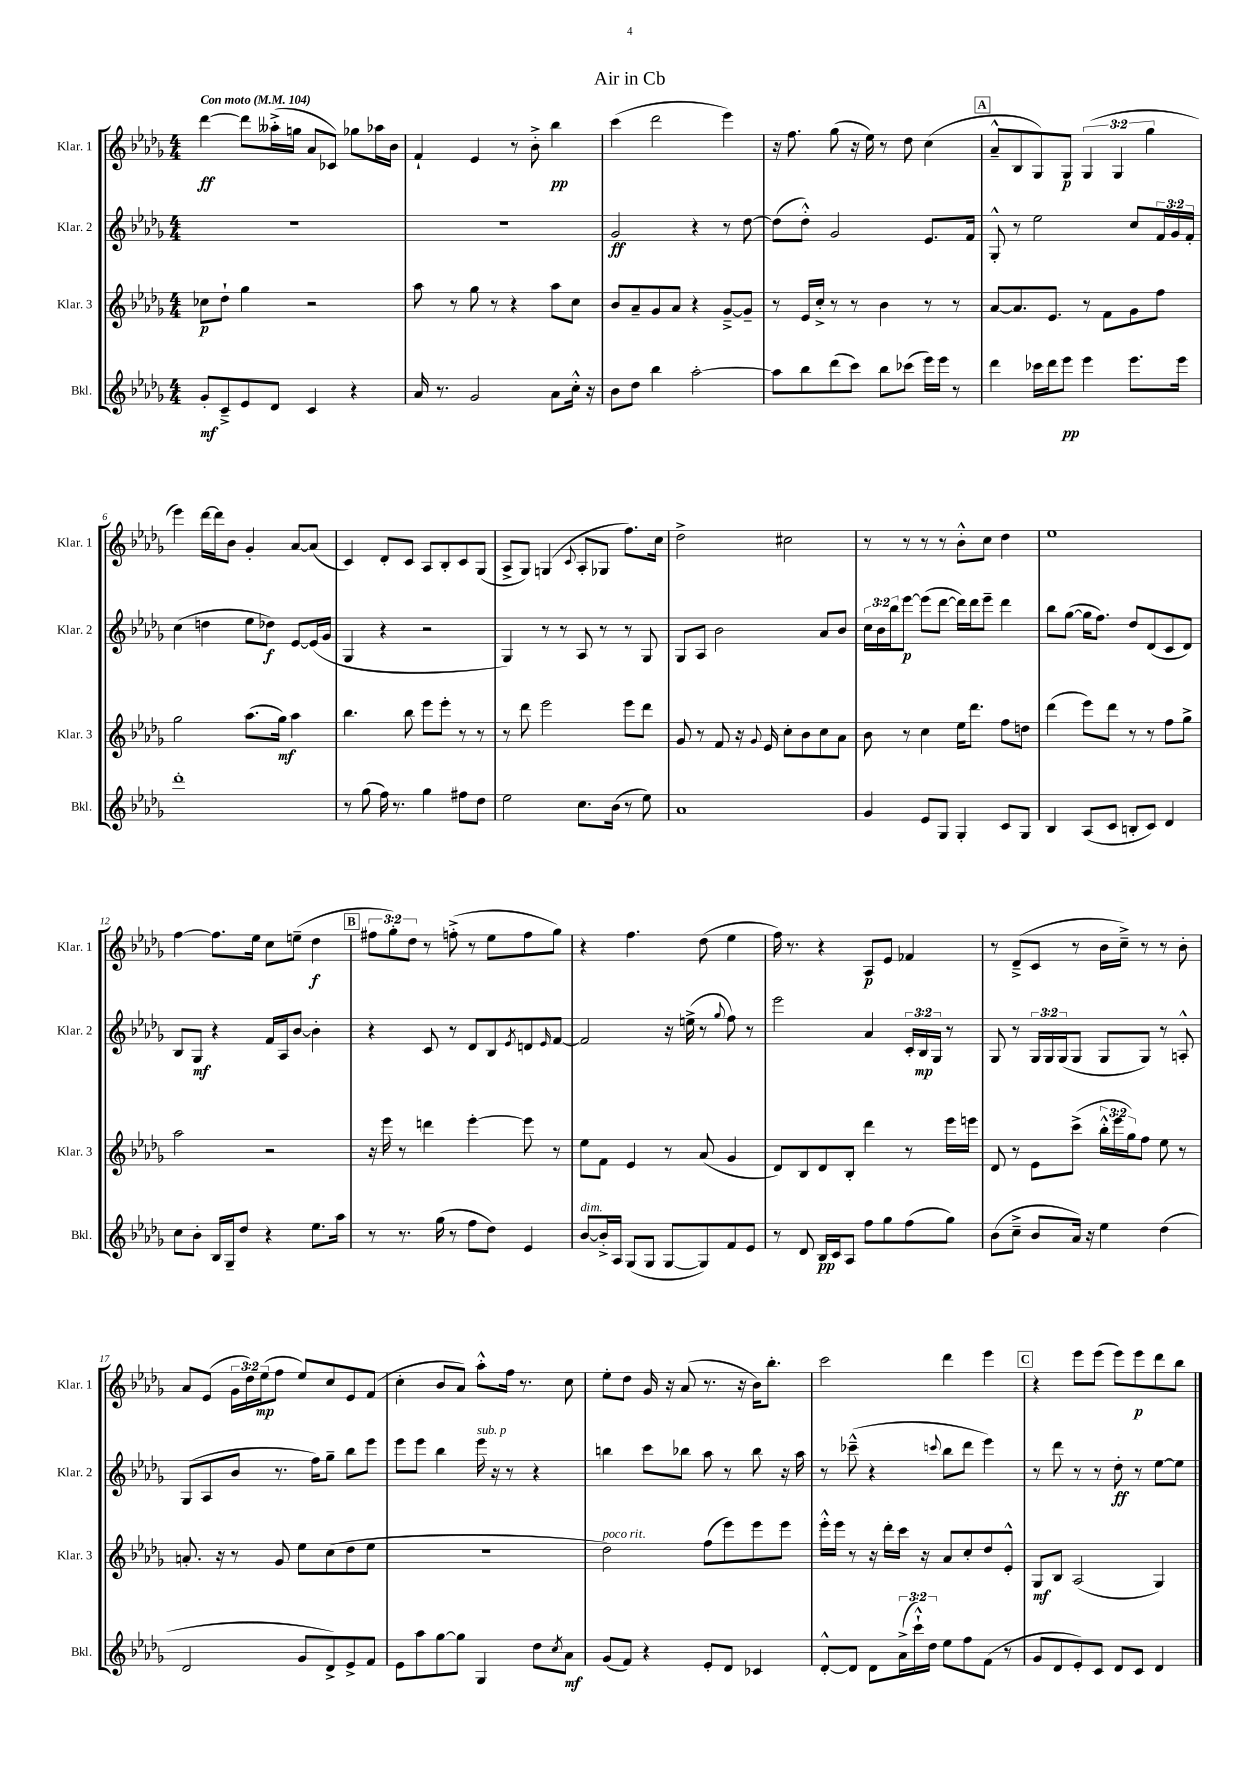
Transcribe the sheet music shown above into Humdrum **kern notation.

**kern	**kern	**kern	**kern
*staff4	*staff3	*staff2	*staff1
*clefG2	*clefG2	*clefG2	*clefG2
*k[b-e-a-d-g-]	*k[b-e-a-d-g-]	*k[b-e-a-d-g-]	*k[b-e-a-d-g-]
*M4/4	*M4/4	*M4/4	*M4/4
*MM104	*MM104	*MM104	*MM104
8g-'	8cc-	1r	[4ddd-
8c~^	8dd-`	.	.
8e-	4gg-	.	8ddd-]
8d-	.	.	(16aa--'^
.	.	.	16gg
4c	2r	.	8a-
.	.	.	8c-)
4r	.	.	8gg-
.	.	.	16aa-
.	.	.	16b-
=	=	=	=
16a-	8aa-	1r	4f`
8.r	.	.	.
.	8r	.	.
2g-	8gg-	.	4e-
.	8r	.	.
.	4r	.	8r
.	.	.	8b-'^
8a-	8aa-	.	4bb-
16cc'^^	8cc	.	.
16r	.	.	.
=	=	=	=
8b-	8b-	2g-	(4ccc
8dd-	8a-~	.	.
4bb-	8g-	.	2ddd-
.	8a-	.	.
[2aa-'	4r	4r	.
.	[8g-~^	8r	4eee-)
.	8g-~]	[8dd-	.
=	=	=	=
8aa-]	8r	(8dd-]	16r
.	.	.	8.ff
8bb-	16e-	8dd-'^^)	.
.	16cc'^	.	.
(8ddd-	8r	2g-	(8gg-
8ccc)	8r	.	16r
.	.	.	16ee-)
8bb-	4b-	.	8r
(8ccc-	.	.	8dd-
16eee-)	8r	8.e-	(4cc
16eee-	.	.	.
8r	8r	.	.
.	.	16f	.
=	=	=	=
4ddd-	[8a-	8G-'^^	8a-~^^
.	8.a-]	8r	8B-
16ccc-	.	2ee-	8G-)
16ddd-	8.e-	.	.
8eee-	.	.	8G-
4eee-	8r	.	(6G-
.	8f	.	.
.	.	.	6G-
8.eee-	8g-	8cc	.
.	.	.	6gg-
.	8ff	24f	.
.	.	24g-	.
16eee-	.	.	.
.	.	24f'	.
=	=	=	=
1ddd-'	2gg-	(4cc	4eee-)
.	.	4dd	[16ddd-
.	.	.	16ddd-]
.	.	.	8b-
.	(8.aa-	8ee-	4g-'
.	.	8dd-)	.
.	16gg-)	.	.
.	4aa-	[8e-	[8a-
.	.	(16e-]	(8a-]
.	.	16g-	.
=	=	=	=
8r	4.bb-	4G-	4c)
(8gg-	.	.	.
16ff)	.	4r	8d-'
8.r	.	.	.
.	8bb-	.	8c
4gg-	8eee-	2r	8A-
.	8eee-'	.	8B-'
8ff#	8r	.	8c
8dd-	8r	.	(8G-
=	=	=	=
2ee-	8r	4G-)	8A-^
.	8ddd-	.	8G-)
.	2eee-	8r	(4G
.	.	8r	.
.	.	.	8qqc
8.cc	.	8A-	8A-'
.	.	8r	8G-
(16b-	.	.	.
8r	8eee-	8r	8.ff)
8ee-)	8ddd-	8G-	.
.	.	.	16cc
=	=	=	=
1a-	8g-	8G-	2dd-^
.	8r	8A-	.
.	8f	2b-	.
.	16r	.	.
.	8qqg-	.	.
.	16e-	.	.
.	8cc'	.	2cc#
.	8b-	.	.
.	8cc	8a-	.
.	8a-	8b-	.
=	=	=	=
4g-	8b-	24cc	8r
.	.	24b-	.
.	.	24bb-	.
.	8r	[8eee-	8r
8e-	4cc	(8eee-]	8r
8G-	.	[8ddd-	8r
4G-'	16ee-	16ddd-])	8b-'^^
.	8.ddd-	16ddd-	.
.	.	8eee-~	8cc
8c	8ff	4ddd-	4dd-
8G-	8dd	.	.
=	=	=	=
4B-	(4ddd-	8bb-	1ee-
.	.	([8gg-	.
(8A-	8eee-)	16gg-]	.
.	.	8.ff)	.
8c	8ddd-	.	.
8B'	8r	8dd-	.
8c)	8r	(8d-	.
4d-	8ff	8c	.
.	8gg-^	8d-)	.
=	=	=	=
8cc	2aa-	8B-	[4ff
8b-'	.	8G-	.
16B-	.	4r	8.ff]
16G-~	.	.	.
8dd-	.	.	.
.	.	.	16ee-
4r	2r	16f	8cc
.	.	16A-	.
.	.	[8b-	(8ee~
8.ee-	.	4b-']	4dd-
16aa-	.	.	.
=	=	=	=
8r	16r	4r	12ff#
.	16eee-	.	.
.	.	.	12gg-')
8.r	8r	.	.
.	.	.	12dd-
.	4ddd	8c	8r
(16gg-	.	.	.
8r	.	8r	(8ff'^
8ff	[4eee-'	8d-	8r
8dd-)	.	8B-	8ee-
.	.	8qe-	.
4e-	8eee-]	8d	8ff
.	.	16qqe-	.
.	8r	[8f	8gg-)
=	=	=	=
[8b-	8ee-	2f]	4r
16b-'^]	8f	.	.
16A-	.	.	.
(8G-	4e-	.	4.ff
8G-	.	.	.
[8G-	8r	16r	.
.	.	(16ee^	.
8G-])	(8a-	8r	(8dd-
.	.	8qqgg-	.
8f	4g-	8ff)	4ee-
8e-	.	8r	.
=	=	=	=
8r	8d-)	2eee-	16ff)
.	.	.	8.r
8d-	8B-	.	.
16B-	8d-	.	4r
16c	.	.	.
8A-	8B-'	.	.
8ff	4ddd-	4a-	8A-
8gg-	.	.	8e-
(8ff	8r	24c'	4f-
.	.	24B-	.
.	.	24G-	.
8gg-)	16eee-	8r	.
.	16eee	.	.
=	=	=	=
(8b-	8d-	8G-	8r
8cc~^	8r	8r	(8d-~^
8b-	8e-	24G-	8c
.	.	24G-	.
.	.	(24G-	.
16a-)	(8ccc^	8G-	8r
16r	.	.	.
4ee-	24bb-'^^	8G-	16b-
.	24eee-	.	.
.	.	.	16cc~^)
.	24gg-)	.	.
.	8ff	8G-)	8r
(4dd-	8ee-	8r	8r
.	8r	8A'^^	8b-'
=	=	=	=
2d-	8.a'	(8G-	8a-
.	.	8A-	(8e-
.	16r	.	.
.	8r	8b-	24g-
.	.	.	24dd-)
.	.	.	(24ee-
.	8g-	8.r	8ff
8g-	8ee-	.	8ee-)
.	.	16ff)	.
8d-^)	(8cc	8gg-~	8cc
8e-^	8dd-	8bb-	8e-
8f	8ee-	8eee-	(8f
=	=	=	=
8e-	1r	8eee-	4cc'
8aa-	.	8eee-	.
[8gg-	.	4bb-	8b-
8gg-]	.	.	8a-)
4G-	.	16eee-	8aa-'^^
.	.	16r	.
.	.	8r	16ff
.	.	.	8.r
8dd-	.	4r	.
8qcc	.	.	.
8a-	.	.	8cc
=	=	=	=
(8g-	2dd-)	4bb	8ee-'
8f)	.	.	8dd-
4r	.	8ccc	16g-
.	.	.	16r
.	.	8bb-	(8a-
8e-'	(8ff	8aa-	8.r
8d-	8eee-)	8r	.
.	.	.	16r
4c-	8eee-	8bb-	16b-)
.	.	.	8.bb-'
.	8eee-	16r	.
.	.	16aa-	.
=	=	=	=
[8d-'^^	16eee-'^^	8r	2ccc
.	16eee-	.	.
8d-]	8r	(8ccc-~^^	.
8d-	16r	4r	.
.	16ddd-'	.	.
(24a-^	16ccc	.	.
24ccc`^^)	.	.	.
.	16r	.	.
24dd-	.	.	.
.	.	8qqccc	.
8ee-	8a-	8bb-	4ddd-
8ff	8cc'	8ddd-	.
(8f	8dd-	4eee-)	4eee-
8r	8e-'^^	.	.
=	=	=	=
8g-	8G-	8r	4r
8d-	8B-	8ddd-	.
8e-')	(2A-	8r	8eee-
8c	.	8r	(8eee-
8d-	.	8dd-'	8eee-)
8c	.	8r	8eee-
4d-	4G-)	[8ee-	8ddd-
.	.	8ee-]	8bb-
==	==	==	==
*-	*-	*-	*-
